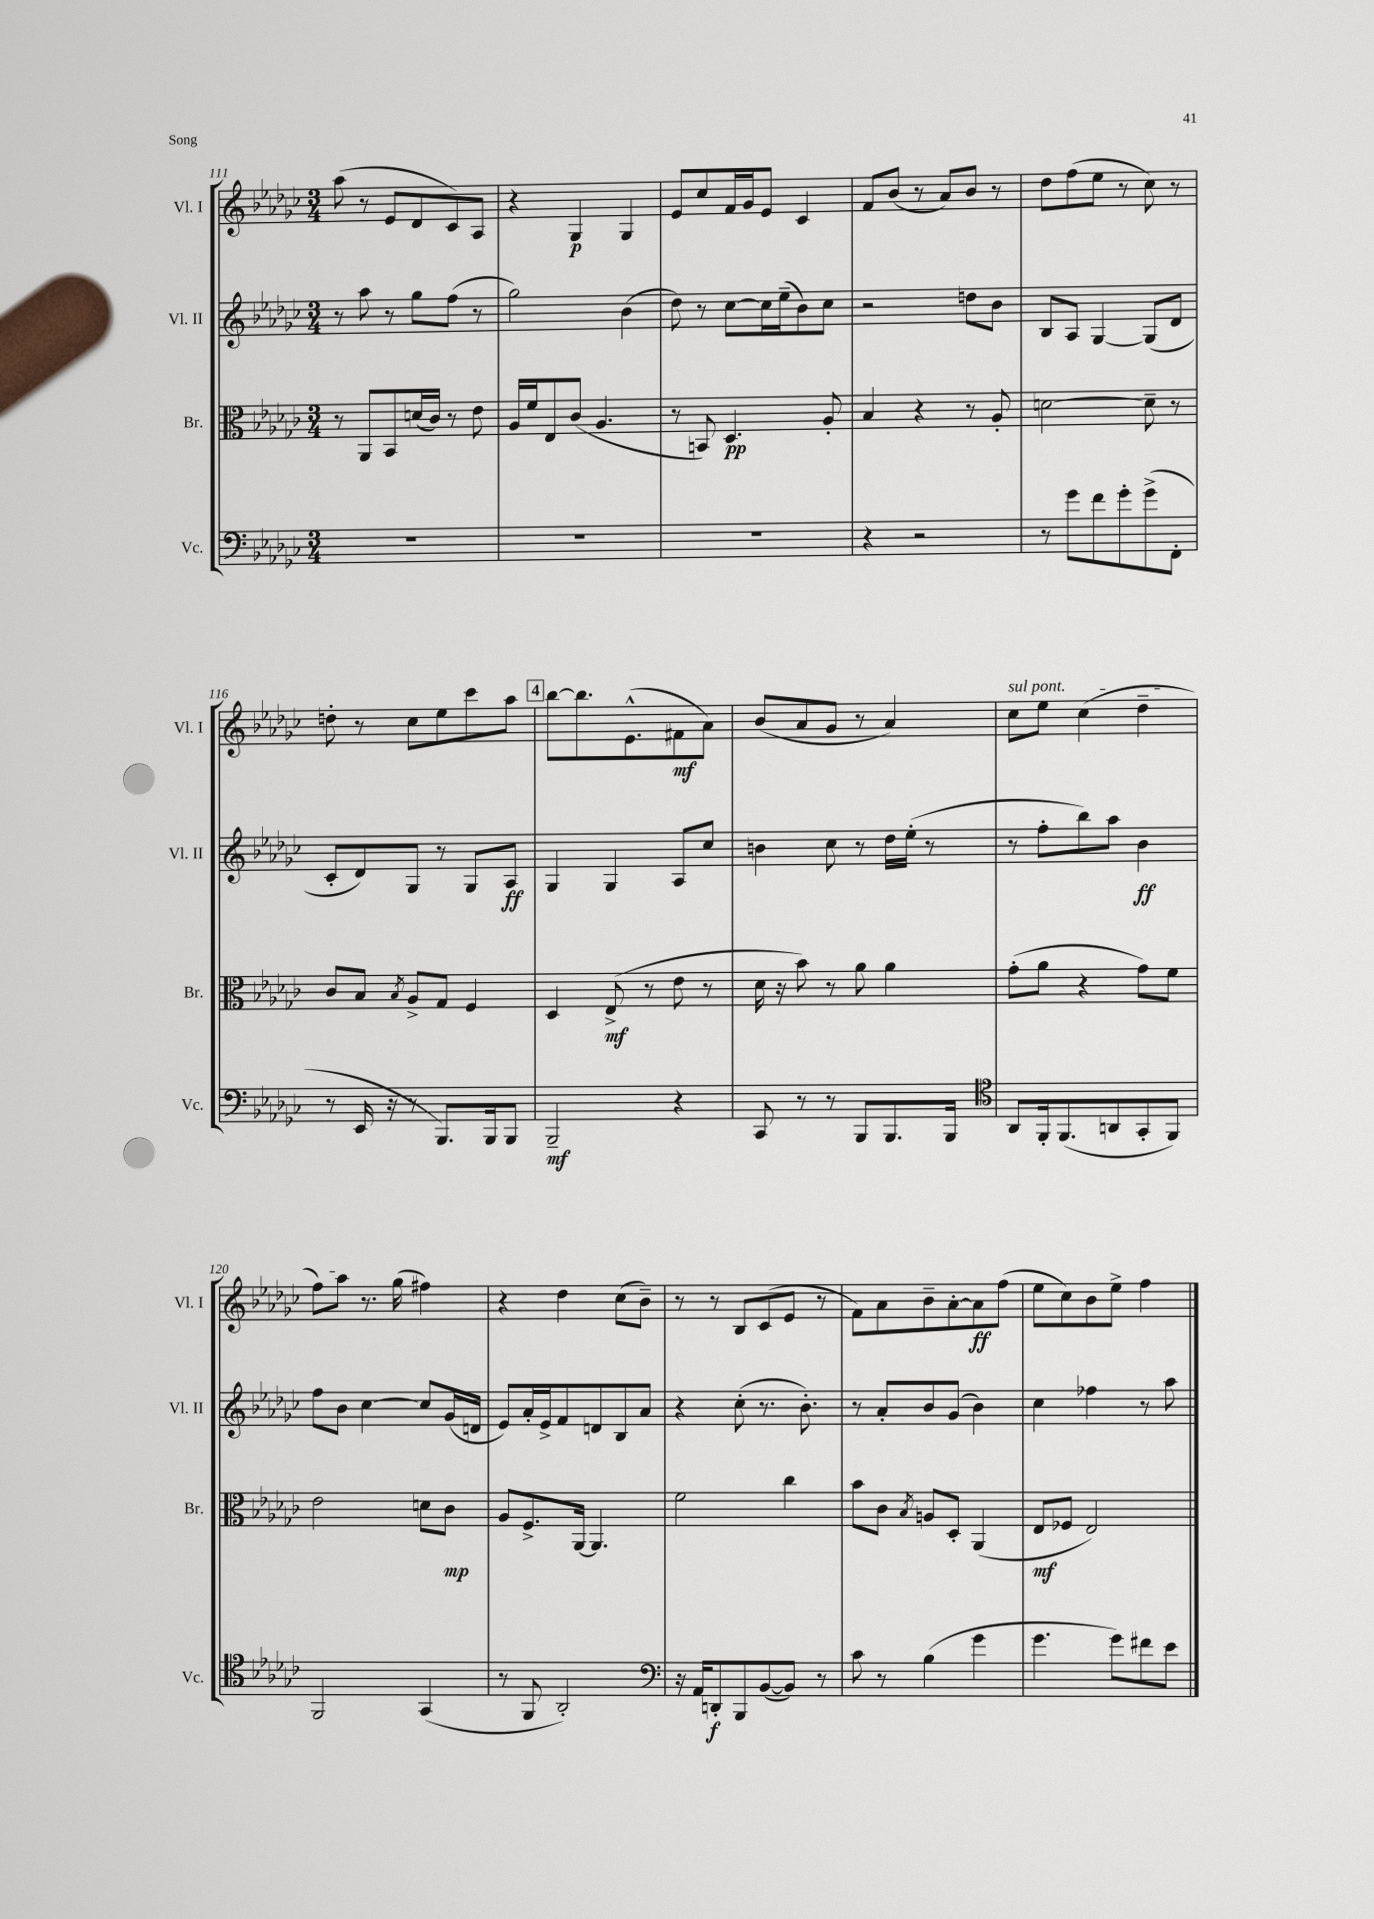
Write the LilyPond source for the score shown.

<<
\new StaffGroup <<
\new Staff = "s0" \with { instrumentName = "Vl. I" shortInstrumentName = "Vl. I" } {
    \clef treble \key ges \major \numericTimeSignature \time 3/4
    \autoBeamOff aes''8( r8 ees'8[ des'8 ces'8) aes8] |
    r4 ges4\p ges4 |
    ees'8[ ces''8 f'16 ges'16 ees'8] ces'4 |
    f'8[ bes'8]( r8 aes'8[) bes'8] r8 |
    des''8[ f''8( ees''8] r8 ces''8) r8 |
    d''8-. r8 ces''8[ ees''8 ces'''8 aes''8] |
    \mark \markup { \box "4" } bes''8[~ bes''8. ees'8.-^( fis'8\mf aes'8]) |
    bes'8[( aes'8 ges'8] r8 aes'4) |
    \once \override TextSpanner.bound-details.left.text = \markup { \italic "sul pont." } ces''8[\startTextSpan ees''8] ces''4( des''4-- |
    f''8[) aes''8]\stopTextSpan r8. ges''16( fis''4) |
    r4 des''4 ces''8[( bes'8]--) |
    r8 r8 bes8[ ces'8( ees'8] r8 |
    f'8[) aes'8 bes'8-- aes'8~-. aes'8\ff f''8]( |
    ees''8[ ces''8) bes'8 ees''8]-> f''4 \bar "|." |
}
\new Staff = "s1" \with { instrumentName = "Vl. II" shortInstrumentName = "Vl. II" } {
    \clef treble \key ges \major \numericTimeSignature \time 3/4
    \autoBeamOff r8 aes''8 r8 ges''8[ f''8]( r8 |
    ges''2) bes'4( |
    des''8) r8 ces''8[~ ces''16 ees''16--( bes'8) ces''8] |
    r2 d''8[ bes'8] |
    bes8[ aes8] ges4~ ges8[( des'8] |
    ces'8[-. des'8) ges8] r8 ges8[ aes8]\ff |
    \mark \markup { \box "4" } ges4 ges4 aes8[ ces''8] |
    b'4 ces''8 r8 des''16[ ees''16]-.( r8 |
    r8 f''8[-. bes''8) aes''8] bes'4\ff |
    f''8[ bes'8] ces''4~ ces''8[ ges'16( d'16] |
    ees'8[) aes'16-. ees'16-> f'8 d'8 bes8 aes'8] |
    r4 ces''8-.( r8. bes'8.-.) |
    r8 aes'8[-. bes'8 ges'8]( bes'4) |
    ces''4 fes''4 r8 aes''8 \bar "|." |
}
\new Staff = "s2" \with { instrumentName = "Br." shortInstrumentName = "Br." } {
    \clef alto \key ges \major \numericTimeSignature \time 3/4
    \autoBeamOff r8 aes,8[ bes,8 d'16( ces'16]) r8 ees'8 |
    aes16[ f'16 ees8 ces'8]( aes4. |
    r8 b,8) des4.\pp aes8-. |
    bes4 r4 r8 aes8-. |
    d'2~ d'8-- r8 |
    ces'8[ bes8] \acciaccatura { bes8 } aes8[-> ges8] f4 |
    \mark \markup { \box "4" } des4 ees8->\mf( r8 ees'8 r8 |
    des'16 r16 bes'8) r8 aes'8 aes'4 |
    ges'8[-.( aes'8] r4 ges'8[) f'8] |
    ees'2 d'8[ ces'8]\mp |
    aes8[ f8.-> aes,16]~ aes,4. |
    f'2 ces''4 |
    bes'8[ ces'8] \acciaccatura { bes8 } a8[ des8]-. aes,4( |
    ees8[\mf fes8] ees2) \bar "|." |
}
\new Staff = "s3" \with { instrumentName = "Vc." shortInstrumentName = "Vc." } {
    \clef bass \key ges \major \numericTimeSignature \time 3/4
    \autoBeamOff R2. |
    R2. |
    R2. |
    r4 r2 |
    r8 ges'8[ f'8 ges'8-. ges'8->( f,8]-. |
    r8 ees,16 r16 r8 bes,,8.[) bes,,16 bes,,8] |
    \mark \markup { \box "4" } bes,,2--\mf r4 |
    ces,8 r8 r8 bes,,8[ bes,,8. bes,,16] |
    \clef tenor aes,8[ f,16-. f,8.( a,8 ges,8-. f,8]) |
    f,2 ges,4( |
    r8 f,8 aes,2-.) |
    \clef bass r16 aes,16[ d,8-.\f bes,,8 bes,8~( bes,8]) r8 |
    ces'8 r8 bes4( ges'4 |
    ges'4. ges'8[) fis'8 ees'8] \bar "|." |
}
>>
>>
\layout { \context { \Score currentBarNumber = #111 } }
